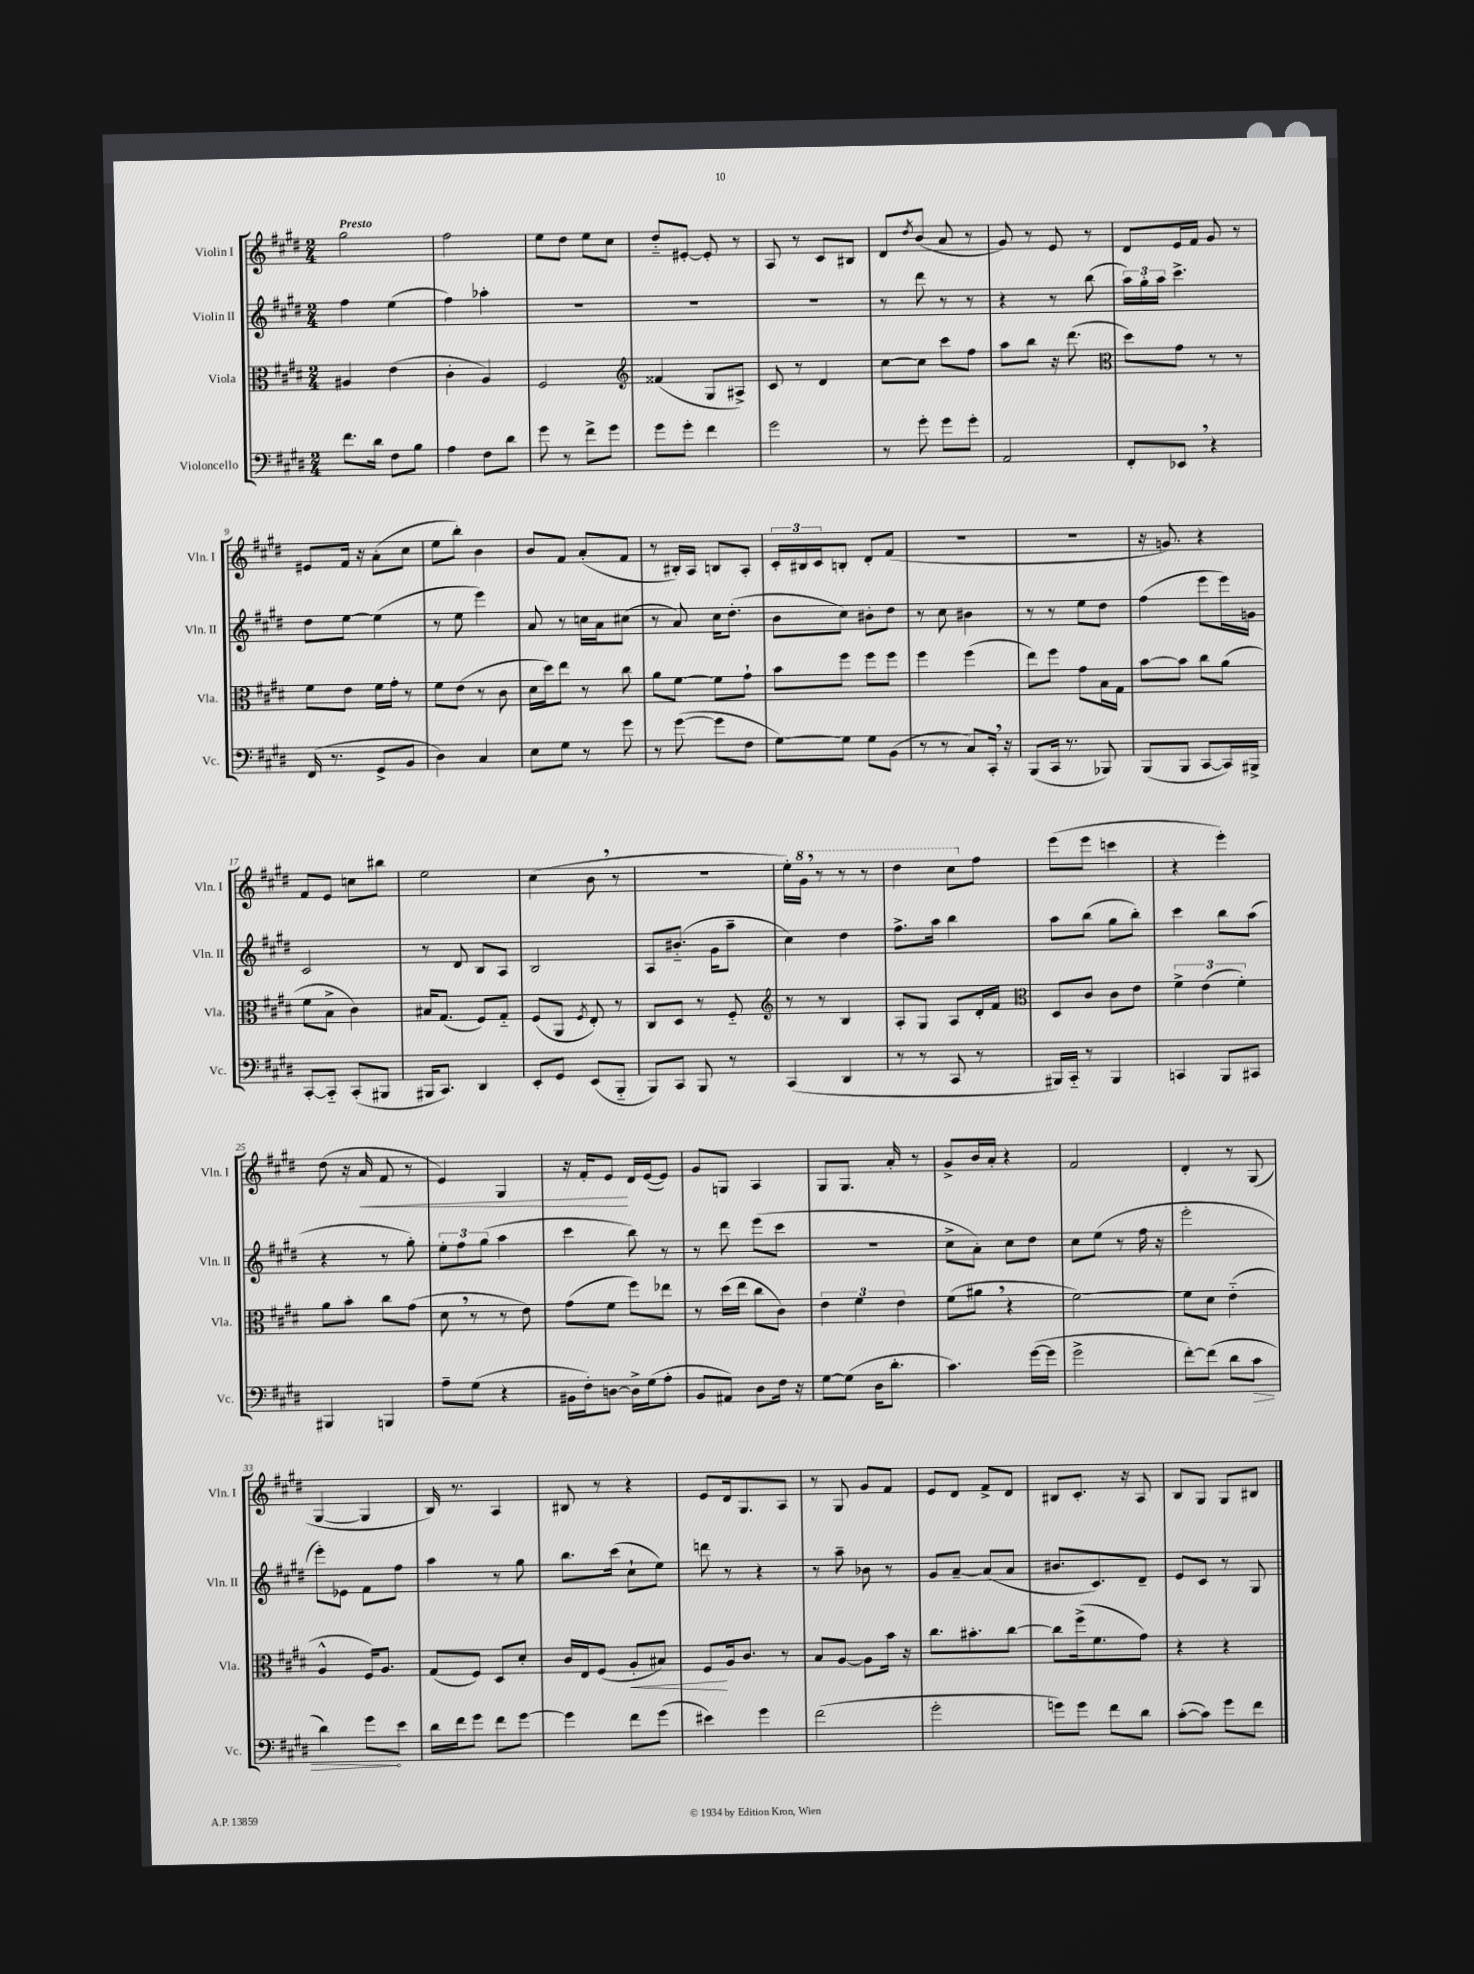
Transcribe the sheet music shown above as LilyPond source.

<<
\new StaffGroup <<
\new Staff = "s0" \with { instrumentName = "Violin I" shortInstrumentName = "Vln. I" } {
    \clef treble \key e \major \numericTimeSignature \time 2/4 \tempo "Presto"
    gis''2 |
    fis''2 |
    e''8 dis''8 e''8 cis''8 |
    dis''8-_ eis'8~-. eis'8-. r8 |
    a8 r8 cis'8 bis8 |
    dis'8 \acciaccatura { dis''8 } b'8( a'8 r8 |
    gis'8) r8 e'8 r8 |
    dis'8 e'16 fis'16 gis'8 r8 |
    eis'8 fis'16 r16 a'8-.( cis''8 |
    e''8 b''8-.) b'4 |
    b'8 fis'8 a'8-.( fis'8 |
    r8 bis16-.) a16 b8 a8-. |
    \tuplet 3/2 { cis'16-. bis16 cis'16 } b8-. dis'8-. fis'8( |
    R2 |
    R2 |
    r16 g'8.) r4 |
    fis'8 e'8 c''8 bis''8 |
    e''2 |
    cis''4( b'8 \breathe r8 |
    R2 |
    e''16-.) \ottava #1 gis''16 \breathe r8 r8 r8 |
    dis'''4 cis'''8 \ottava #0 fis''8 |
    e'''8( e'''8 c'''4 |
    r4 e'''4-.) |
    dis''8( r16 a'16\< fis'8 r8 |
    e'4) gis4 |
    r16 fis'16-. e'8\! dis'16 e'16~( e'8) |
    gis'8 g8 a4 |
    gis8 gis8. a'16-. r8 |
    gis'8-> b'16 a'16-. r4 |
    fis'2 |
    dis'4-. r8 gis8( |
    gis4~ gis4 |
    b16) r8. a4 |
    bis8 r8 r4 |
    e'8 dis'16 gis8. a8 |
    r8 gis8 gis'8 fis'8 |
    e'8 dis'8 fis'8-> dis'8 |
    bis8 cis'8.-. r16 a8 |
    b8 gis8 gis8 bis8 \bar "|." |
}
\new Staff = "s1" \with { instrumentName = "Violin II" shortInstrumentName = "Vln. II" } {
    \clef treble \key e \major \numericTimeSignature \time 2/4
    fis''4 e''4( |
    fis''4) aes''4-. |
    R2 |
    R2 |
    R2 |
    r8 dis'''8 r8 r8 |
    r4 r8 b''8( |
    \tuplet 3/2 { a''16) gis''16-. a''16 } cis'''4.-> |
    dis''8 e''8~ e''4( |
    r8 e''8 e'''4) |
    a'8 r8 c''16 a'16 cis''8( |
    r8 a'8) cis''16 dis''8.-.( |
    b'8 cis''8) bis'8-. dis''8 |
    r8 cis''8 bis'4 |
    r8 r8 e''8 dis''8 |
    fis''4( e'''8 e'''16) g'16 |
    cis'2 |
    r8 dis'8 b8 a8 |
    b2 |
    a8 bis'8.-_( gis'16 a''8-- |
    cis''4) dis''4 |
    fis''8.-> a''16 b''4 |
    a''8 b''8( gis''8 b''8-.) |
    cis'''4 b''8 a''8( |
    r4 r8 gis''8-.) |
    \tuplet 3/2 { e''8-. fis''8 gis''8( } a''4 |
    cis'''4 b''8) r8 |
    r8 dis'''8 e'''8( cis'''8 |
    r2 |
    cis''8-> a'8-.) cis''8 dis''8 |
    cis''8 e''8( r8 fis''16 r16 |
    e'''2-. |
    e'''8-.) ees'8 fis'8 fis''8 |
    a''4 r8 gis''8 |
    b''8. cis'''16( cis''8-! e''8) |
    d'''8 r8 r4 |
    r8 a''8-- bes'8 r8 |
    gis'8 a'8~-- a'8( a'8 |
    bis'8. cis'8.) dis'8-- |
    e'8 cis'8 r8 gis8 \bar "|." |
}
\new Staff = "s2" \with { instrumentName = "Viola" shortInstrumentName = "Vla." } {
    \clef alto \key e \major \numericTimeSignature \time 2/4
    ais4 e'4( |
    cis'4-. a4) |
    fis2 |
    \clef treble fisis'4( gis8 ais8->) |
    cis'8 r8 dis'4 |
    cis''8~ cis''8 cis'''8 fis''8 |
    a''8 b''8 r16 dis'''8.( |
    \clef alto dis''8) gis'8 r8 r8 |
    fis'8 e'8 fis'16 gis'16-. r8 |
    fis'8 e'8( r8 cis'8 |
    dis'16 dis''16) e''8 r8 cis''8 |
    a'8 fis'8~ fis'8 gis'8-! |
    b'8 fis''8 fis''8 fis''8 |
    fis''4 fis''4( |
    e''8) fis''8 gis'8 b16 gis16 |
    b'8~ b'8 cis''8 a'8( |
    fis'8 b8-> cis'4) |
    bis16 gis8.( fis8) gis8-_ |
    fis8( a,8 \acciaccatura { fis8 } e8-.) r8 |
    cis8 dis8 r8 fis8-_ |
    \clef treble r8 r8 b4 |
    a8-. gis8 a8 dis'16-. fis'16 |
    \clef alto dis8 cis'8 cis'8 e'8 |
    \tuplet 3/2 { fis'4-> e'4( fis'4-.) } |
    a'8 b'8-. cis''8 gis'8( |
    dis'8 \breathe r8 r8 e'8) |
    gis'8( fis'8 fis''8) ees''8 |
    r8 dis''16( e''16 cis''8 cis'8) |
    \tuplet 3/2 { e'4 fis'4 e'4 } |
    fis'8( ais'8 \breathe r4 |
    fis'2~) |
    fis'8 dis'8 e'4-_( |
    a4-^ fis16) a8. |
    gis8( fis8) dis8 dis'8-. |
    cis'16 e16 fis8( a8-.\< bis8) |
    fis8\! a16 cis'8. r8 |
    b8 a8~ a8 b'16 r16 |
    cis''8. bis'8.-. cis''8~ |
    cis''8 fis''16->( fis'8. gis'8) |
    r4 r4 \bar "|." |
}
\new Staff = "s3" \with { instrumentName = "Violoncello" shortInstrumentName = "Vc." } {
    \clef bass \key e \major \numericTimeSignature \time 2/4
    fis'8. dis'16 fis8 b8 |
    a4 fis8 dis'8 |
    gis'8 r8 fis'8-> gis'8 |
    gis'8 gis'8-. fis'4 |
    gis'2 |
    r8 gis'8-. gis'8 gis'8-. |
    a,2 |
    fis,8-. ees,8 \breathe r4 |
    fis,16( r8. gis,8-> b,8 |
    dis4) cis4 |
    e8 gis8 r8 gis'8 |
    r8 gis'8~( gis'8 fis8 |
    gis8~) gis8 gis8 b,8( |
    r8 r8 cis8) cis,16-. \breathe r16 |
    b,,8( cis,16 r8. bes,,8) |
    b,,8( b,,8 cis,8~ cis,16) bis,,16-> |
    cis,8~-. cis,8-_ cis,8-.( bis,,8 |
    bis,,16 cis,8.) dis,4 |
    e,8-. gis,8 e,8( b,,8-_ |
    b,,8) cis,8 b,,8 r8 |
    cis,4( dis,4 |
    r8 r8 cis,8 r8 |
    bis,,16) cis,16-_ r8 bis,,4 |
    c,4 b,,8 cis,8 |
    bis,,4 b,,4 |
    a8-- gis8( r4 |
    bis,16 fis16-.) d8~ d16-> gis16( a8-. |
    b,8 ais,8) dis8 fis16 r16 |
    gis8~ gis8( dis16 dis'8.-. |
    cis'4.) gis'16~( gis'16 |
    gis'2-> |
    fis'8~-.) fis'8( dis'8 \once \override Hairpin.circled-tip = ##t cis'8\> |
    dis'4) gis'8\! e'8 |
    dis'16 fis'16 gis'8 fis'8 gis'8~ |
    gis'4 fis'8 gis'8( |
    eis'4) gis'4 |
    fis'2( |
    gis'2-. |
    g'8) g'8 fis'8 dis'8 |
    cis'8~-.( cis'8) gis'8 fis'8 \bar "|." |
}
>>
>>
